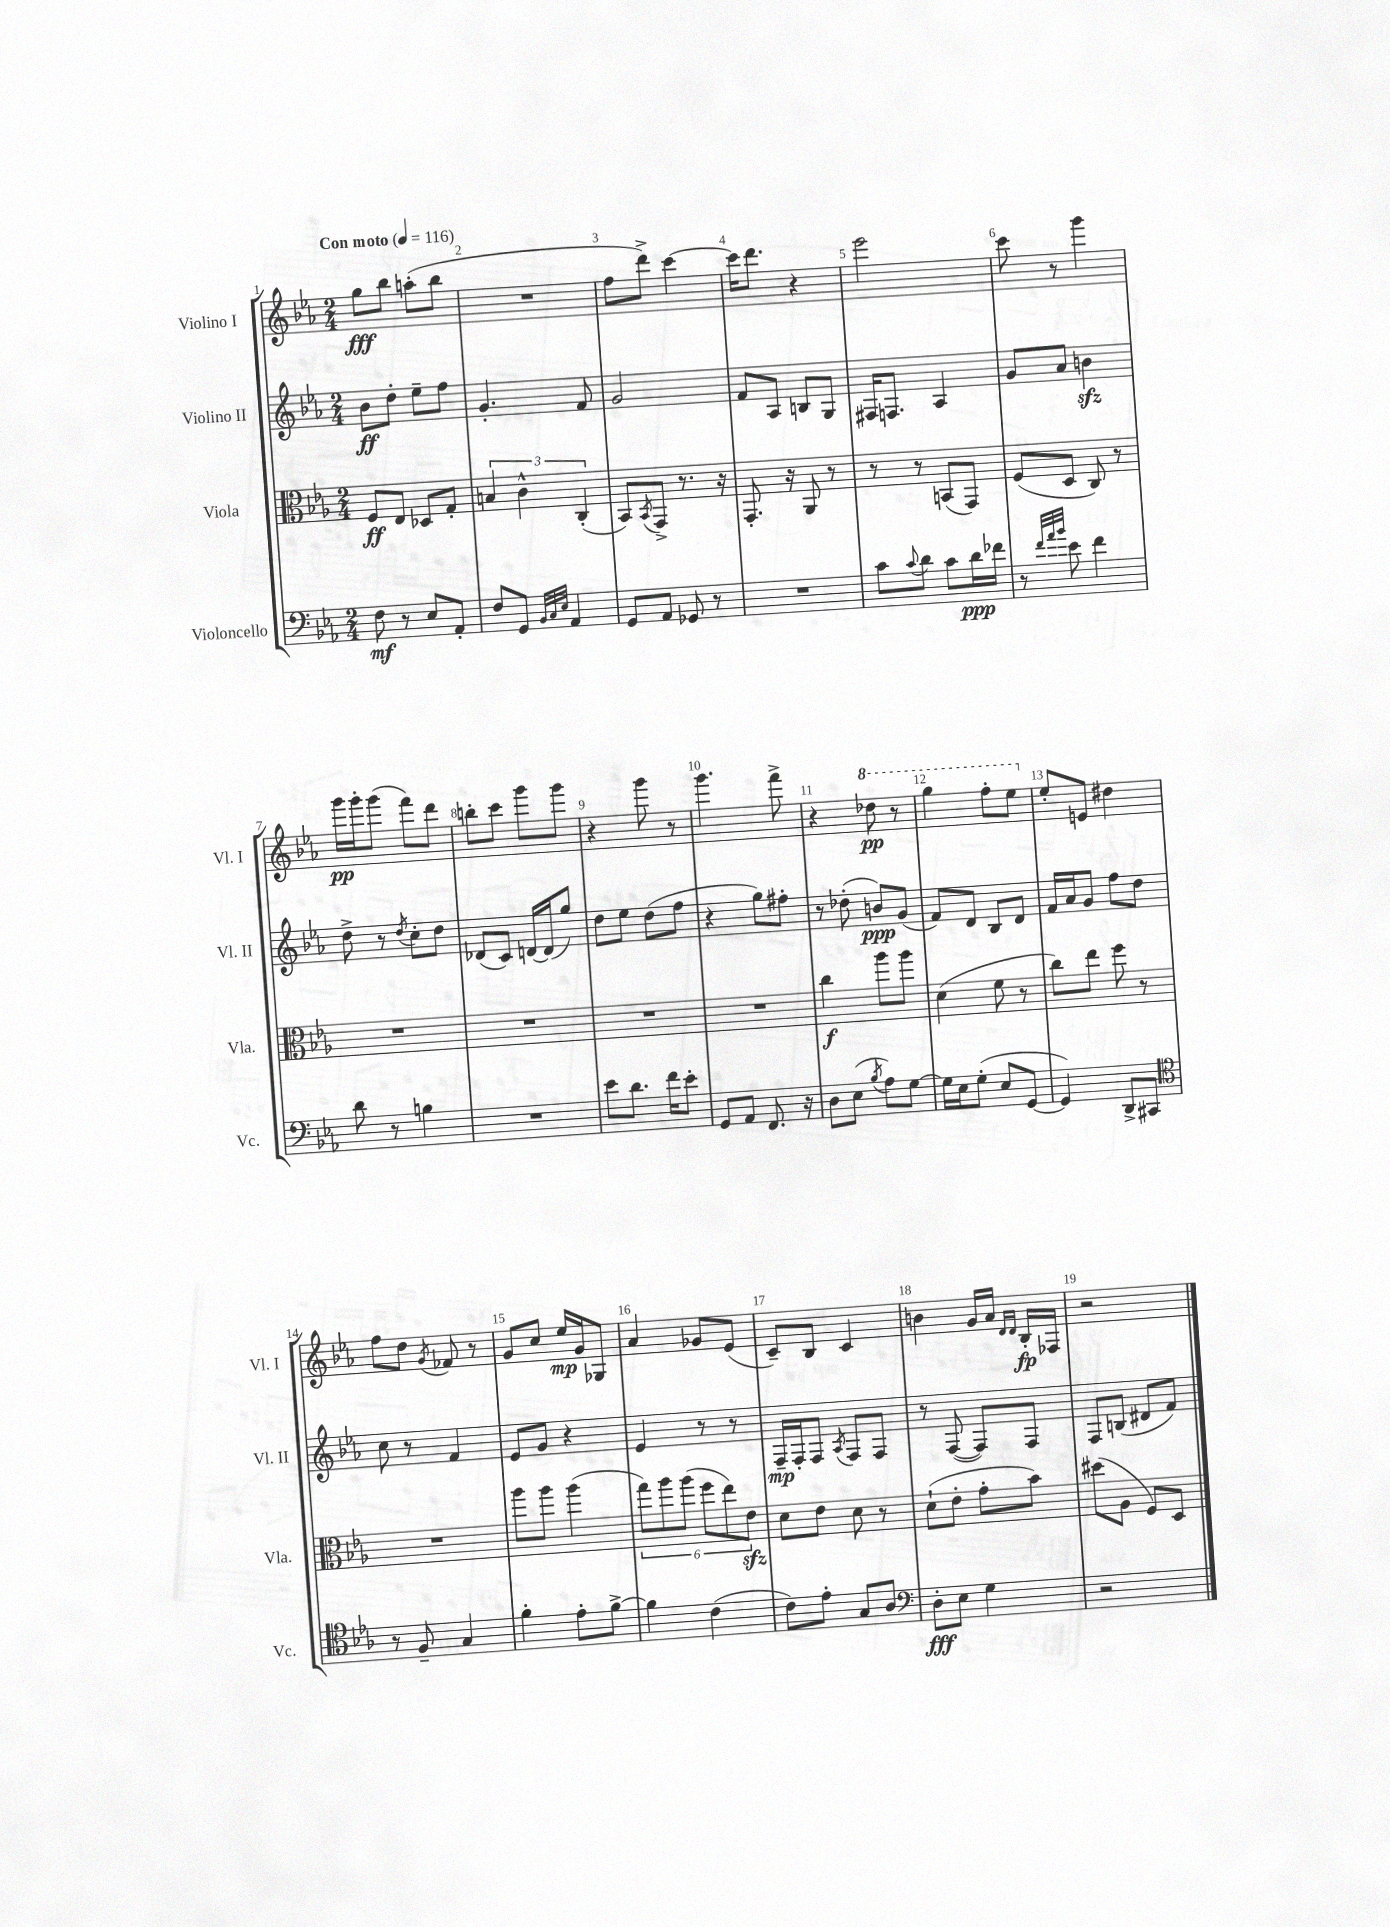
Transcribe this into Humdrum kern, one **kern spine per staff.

**kern	**kern	**kern	**kern
*staff4	*staff3	*staff2	*staff1
*clefF4	*clefC3	*clefG2	*clefG2
*k[b-e-a-]	*k[b-e-a-]	*k[b-e-a-]	*k[b-e-a-]
*M2/4	*M2/4	*M2/4	*M2/4
*MM116	*MM116	*MM116	*MM116
8F	8F	8b-	8gg
8r	8E-	8dd'	8bb-
8E-	8D-	8ee-~	(8aa'
8AA-'	8G'	8ff	8bb-
=	=	=	=
8F	6B	4.g'	2r
8GG	.	.	.
.	6c^^	.	.
32qqBB-	.	.	.
32qqC	.	.	.
32qqE-	.	.	.
4AA-	.	.	.
.	(6C'	.	.
.	.	8f	.
=	=	=	=
8GG	8BB-)	2g	8ff
.	8qBB-	.	.
8AA-	8GG^	.	8ddd^)
8GG-	8.r	.	[4ccc
8r	.	.	.
.	16r	.	.
=	=	=	=
2r	8.GG'	8f	16ccc]
.	.	.	8.ddd
.	.	8A-	.
.	16r	.	.
.	8AA-	8B	4r
.	8r	8G	.
=	=	=	=
8c	8r	16F#	2eee-
.	.	8.F	.
8qqc	.	.	.
8d	8r	.	.
8c	(8BB	4A-	.
16d	8GG)	.	.
16f-	.	.	.
=	=	=	=
8r	(8F	8g	8ccc
32qqf	.	.	.
32qqa-	.	.	.
32qqb-	.	.	.
8e-	8D	8a-	8r
4f	8C)	4b	4ggg
.	8r	.	.
=	=	=	=
8d	2r	8dd^	16ggg
.	.	.	16ggg'
8r	.	8r	(8ggg
.	.	8qdd	.
4B	.	8cc'	8fff)
.	.	8dd	8ddd
=	=	=	=
2r	2r	(8d-	8bb'
.	.	8c)	8ccc
.	.	[16d	8ggg
.	.	(16d]	.
.	.	8gg)	8ggg
=	=	=	=
8e-	2r	8dd	4r
8.d	.	8ee-	.
.	.	(8dd	8ggg
16f	.	.	.
8e-'	.	8ff	8r
=	=	=	=
8GG	2r	4r	4.ggg
8AA-	.	.	.
8.FF	.	8gg)	.
.	.	8ff#'	8fff^
16r	.	.	.
=	=	=	=
8D	4cc	8r	4r
(8E-	.	(8dd-'	.
8qB-	.	.	.
8A-)	8aa-	8b)	8ddd-
[8G	8aa-	(8g	8r
=	=	=	=
16G]	(4d	8f)	4ggg
16E-	.	.	.
(8G'	.	8d	.
8E-	8f	8B-	8fff'
[8GG	8r	8d	8eee-
=	=	=	=
4GG])	8cc)	16f	8ee-'
.	.	16a-	.
.	8ee-	8g	8e
8DD^	8ff	8ff	4dd#
8CC#	8r	8dd	.
=	=	=	=
*clefC4	*	*	*
8r	2r	8cc	8ff
8F~	.	8r	8dd
.	.	.	8qg
4G	.	4f	8f-
.	.	.	8r
=	=	=	=
4f'	8aa-	8e-	8g
.	8aa-	8g	8cc
8e-'	(4aa-	4r	16ee-
.	.	.	16g
[8f^	.	.	8G-
=	=	=	=
4f]	12gg)	4e-	4a-
.	12aa-	.	.
.	(12aa-	.	.
(4c	12ff	8r	8g-
.	12ee-)	.	.
.	.	8r	(8e-
.	12e-	.	.
=	=	=	=
8c)	8d	16F~	8c~)
.	.	16F'	.
8e-'	8e-	8F	8B-
.	.	8qA-	.
8G	8d	8F	4c
8A-	8r	8F	.
=	=	=	=
*clefF4	*	*	*
8D'	(8d`	8r	4b
8E-	8e-'	([8F	.
4G	8g'	8F])	16g
.	.	.	16a-
.	.	.	16qqd
.	.	.	16qqd
.	8b-)	8F	16B-'
.	.	.	16F-
=	=	=	=
2r	(8dd#	8F	2r
.	8A-	(8B	.
.	8F)	8d#	.
.	8D	8f)	.
==	==	==	==
*-	*-	*-	*-
